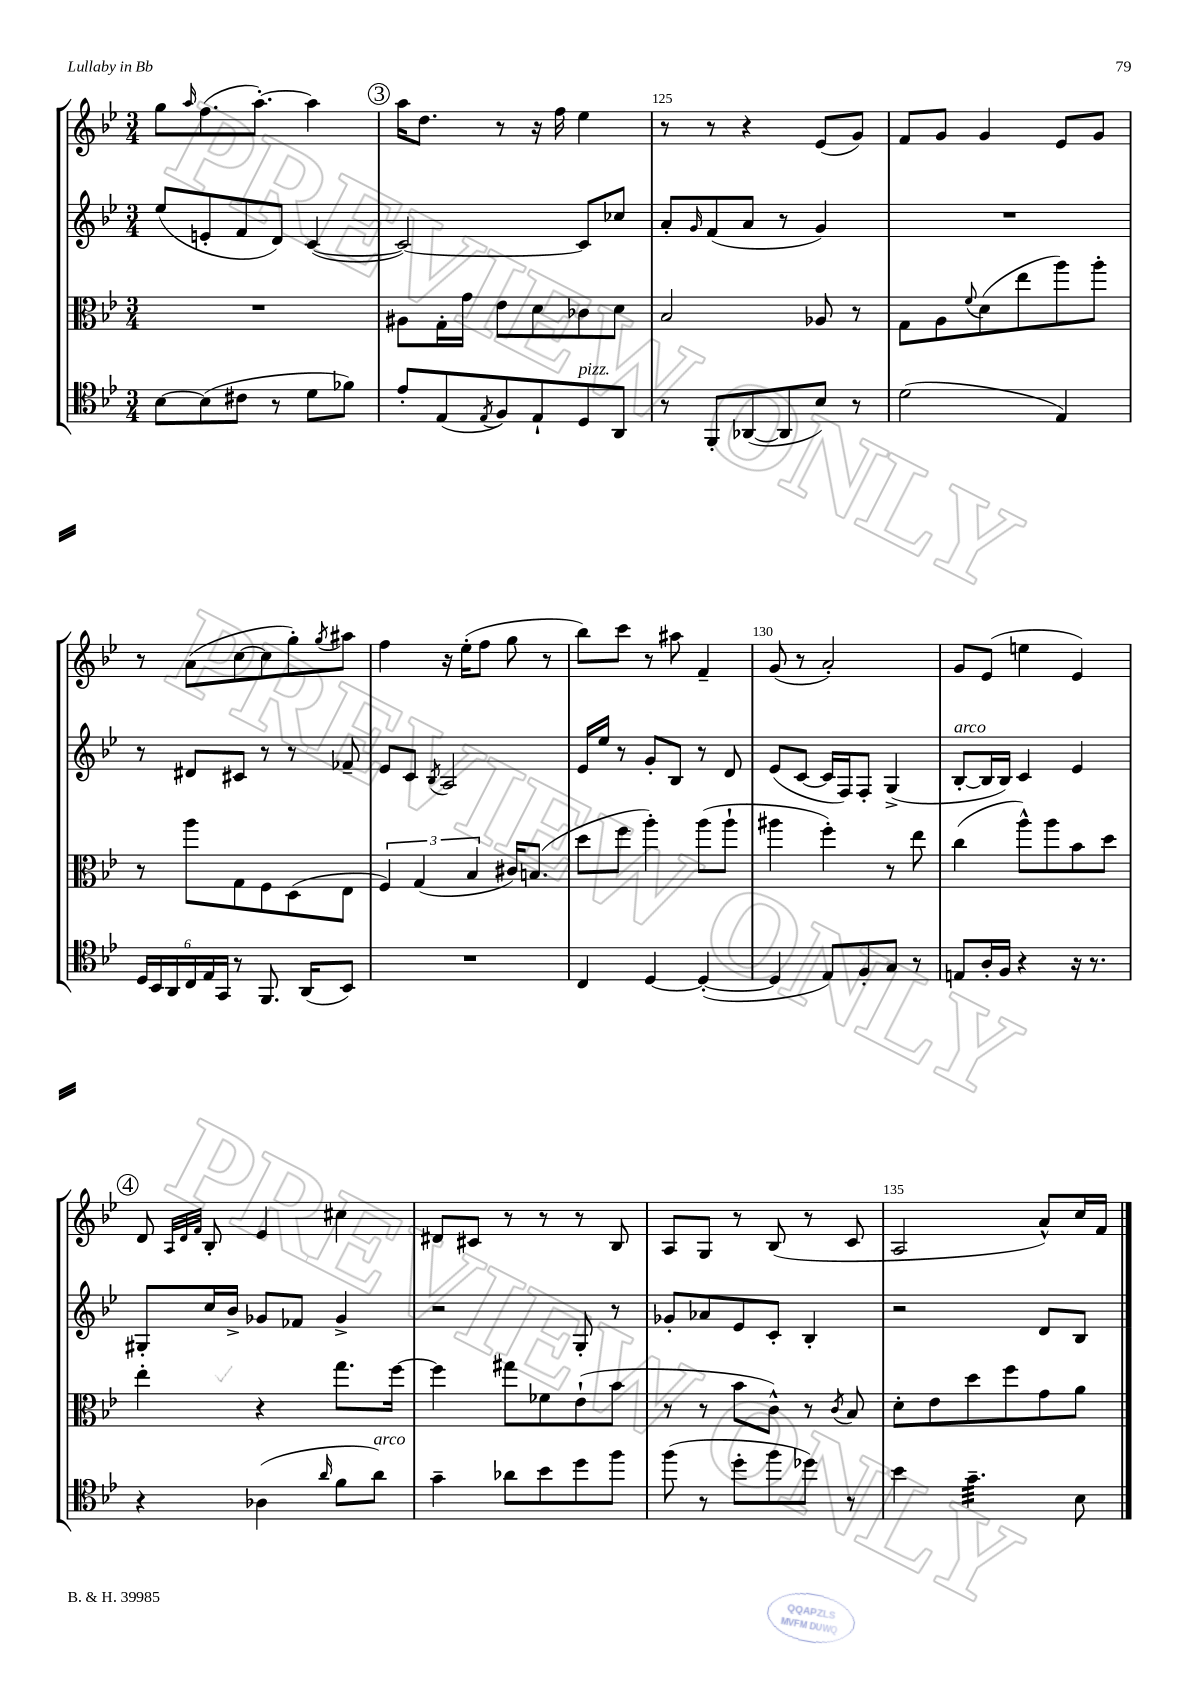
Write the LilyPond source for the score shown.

<<
\new StaffGroup <<
\new Staff = "s0" {
    \clef treble \key bes \major \numericTimeSignature \time 3/4
    g''8 \grace { a''16 } f''8.( a''8.~-.) a''4 |
    \mark \markup { \circle "3" } a''16 d''8. r8 r16 f''16 ees''4 |
    r8 r8 r4 ees'8( g'8) |
    f'8 g'8 g'4 ees'8 g'8 |
    r8 a'8( c''8~ c''8 g''8-.) \acciaccatura { g''8 } ais''8 |
    f''4 r16 ees''16-.( f''8 g''8 r8 |
    bes''8) c'''8 r8 ais''8 f'4-- |
    g'8( r8 a'2-.) |
    g'8 ees'8( e''4 ees'4) |
    \mark \markup { \circle "4" } d'8 \grace { a32 d'32 f'32 } bes8-. ees'4 cis''4 |
    dis'8 cis'8 r8 r8 r8 bes8 |
    a8 g8 r8 bes8( r8 c'8 |
    a2 a'8-^) c''16 f'16 \bar "|." |
}
\new Staff = "s1" {
    \clef treble \key bes \major \numericTimeSignature \time 3/4
    ees''8( e'8-. f'8 d'8) c'4~( |
    \mark \markup { \circle "3" } c'2~) c'8 ces''8 |
    a'8-. \grace { g'16 } f'8( a'8 r8 g'4) |
    R2. |
    r8 dis'8 cis'8 r8 r8 fes'8-- |
    ees'8 c'8 \acciaccatura { bes8 } a2 |
    ees'16 ees''16 r8 g'8-. bes8 r8 d'8 |
    ees'8( c'8~ c'16 f16) f8-. g4->( |
    bes8~-.^\markup { \italic "arco" } bes16 bes16) c'4 ees'4 |
    \mark \markup { \circle "4" } gis8-. c''16 bes'16-> ges'8 fes'8 ges'4-> |
    r2 g8-. r8 |
    ges'8-. aes'8 ees'8 c'8-. bes4-. |
    r2 d'8 bes8 \bar "|." |
}
\new Staff = "s2" {
    \clef alto \key bes \major \numericTimeSignature \time 3/4
    R2. |
    \mark \markup { \circle "3" } ais8 g16-. g'16 ees'8 d'8 ces'8 d'8 |
    bes2 aes8 r8 |
    g8 a8 \appoggiatura { f'8 } d'8( ees''8 a''8) a''8-. |
    r8 a''8 g8 f8 d8( ees8 |
    \tuplet 3/2 { f4) g4( bes4 } cis'16) b8.( |
    d''8 f''8 a''4-.) a''8( a''8-! |
    ais''4 f''4-.) r8 ees''8 |
    c''4( a''8-^) a''8 bes'8 d''8 |
    \mark \markup { \circle "4" } ees''4-. r4 g''8. f''16~ |
    f''4 gis''8 fes'8 ees'8-!( bes'8 |
    r8 r8 bes'8 c'8-^) r8 \acciaccatura { c'8 } bes8 |
    d'8-. ees'8 d''8 f''8 g'8 a'8 \bar "|." |
}
\new Staff = "s3" {
    \clef tenor \key bes \major \numericTimeSignature \time 3/4
    bes8~ bes8( cis'8 r8 d'8 fes'8) |
    \mark \markup { \circle "3" } ees'8-. ees8( \acciaccatura { ees8 } f8) ees8-! d8^\markup { \italic "pizz." } a,8 |
    r8 f,8-. aes,8~( aes,8 bes8) r8 |
    d'2( ees4) |
    \tuplet 6/4 { d16 bes,16 a,16 c16 ees16 g,16 } r8 f,8. a,16( bes,8) |
    R2. |
    c4 d4~ d4~-.( |
    d4 ees8) f8-. g8 r8 |
    e8 a16-. f16 r4 r16 r8. |
    \mark \markup { \circle "4" } r4 aes4( \grace { a'16 } f'8 a'8^\markup { \italic "arco" }) |
    g'4-- aes'8 bes'8 d''8 f''8 |
    f''8( r8 d''8-. f''8 des''8) r8 |
    bes'4 g'4.:32-- bes8 \bar "|." |
}
>>
>>
\layout { \context { \Score currentBarNumber = #123 \override BarNumber.break-visibility = ##(#f #t #t) barNumberVisibility = #(every-nth-bar-number-visible 5) } }
